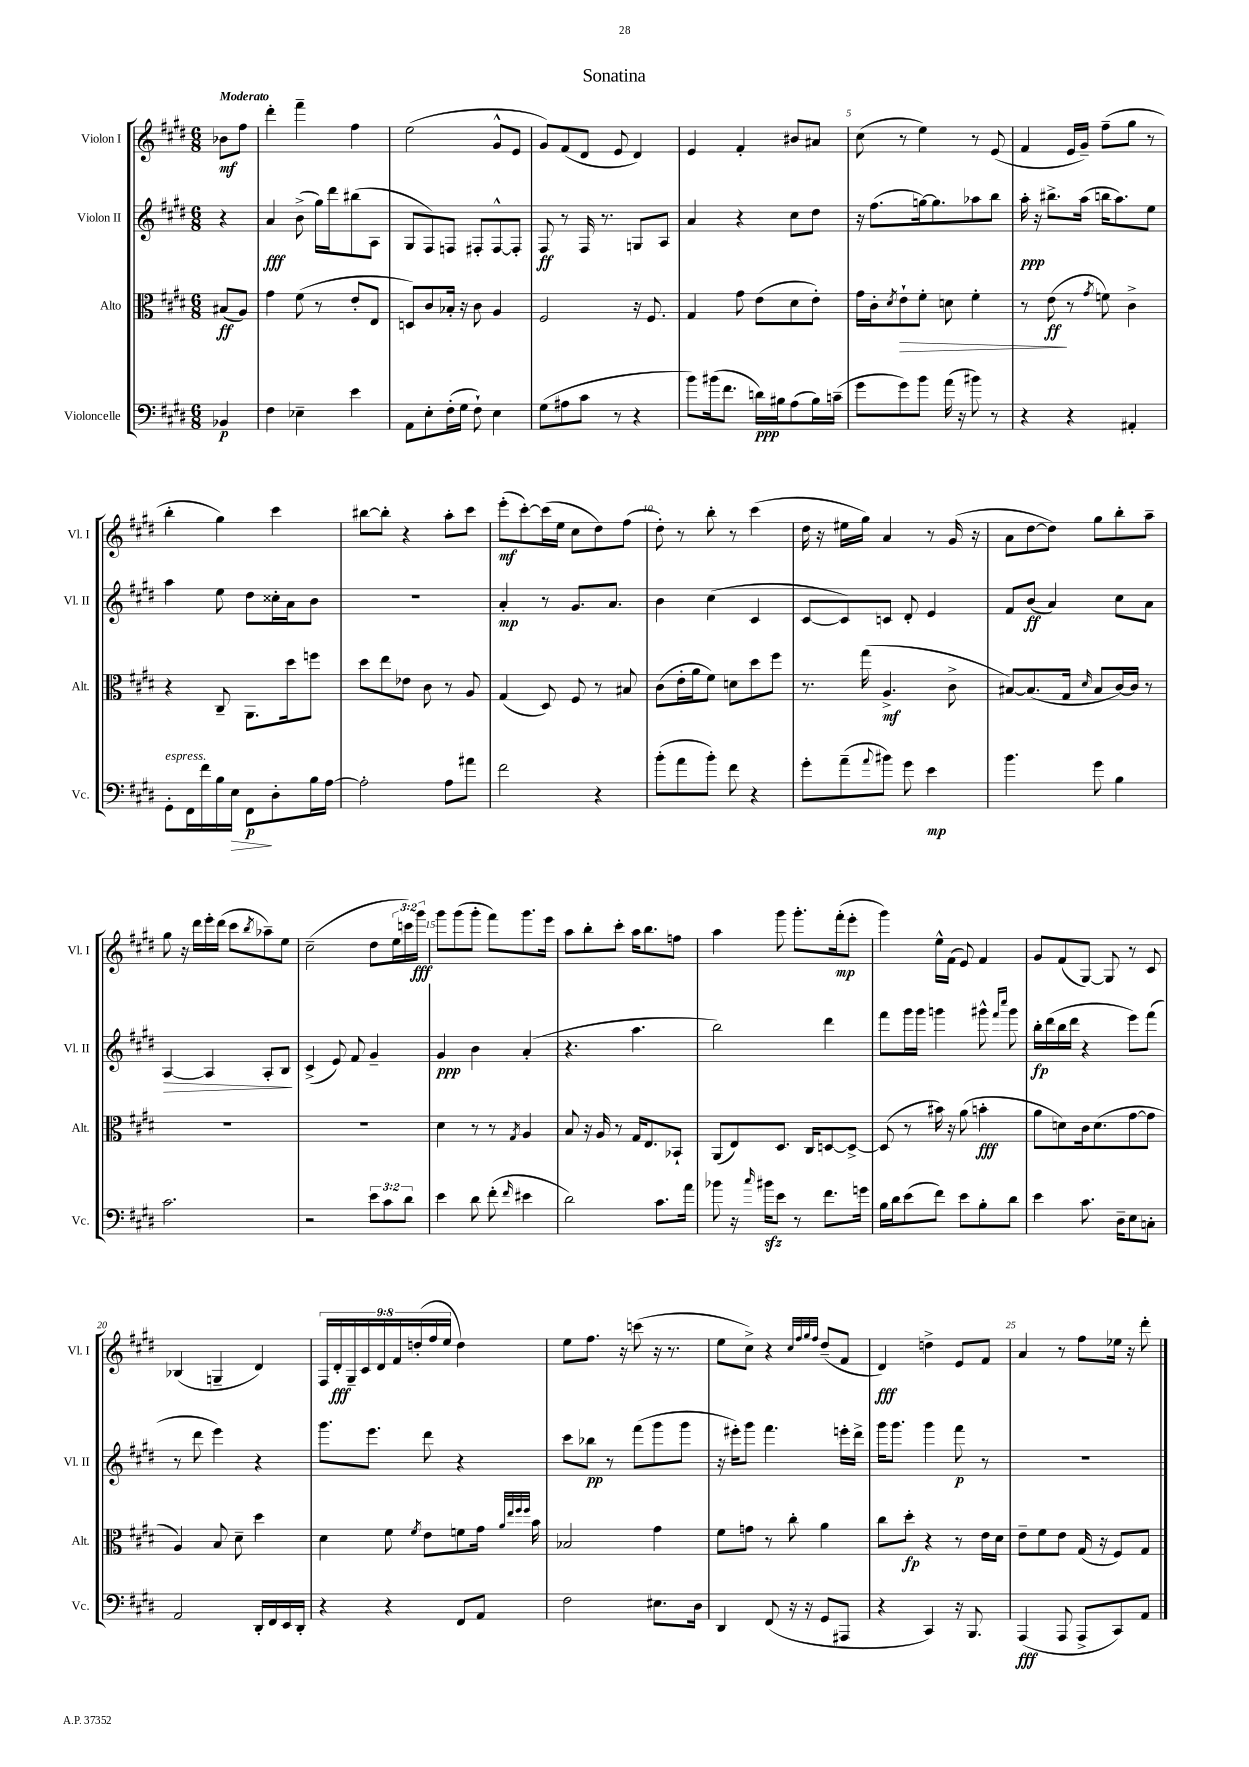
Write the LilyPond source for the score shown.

\header { title = "Sonatina" }
<<
\new StaffGroup <<
\new Staff = "s0" \with { instrumentName = "Violon I" shortInstrumentName = "Vl. I" } {
    \clef treble \key e \major \numericTimeSignature \time 6/8 \override Staff.TupletNumber.text = #tuplet-number::calc-fraction-text \partial 4 \tempo "Moderato"
    bes'8\mf fis''8 |
    dis'''4-. fis'''4-- fis''4 |
    e''2( gis'8-^ e'8 |
    gis'8) fis'8( dis'8 e'8 dis'4) |
    e'4 fis'4-. bis'8 ais'8 |
    cis''8( r8 e''4) r8 e'8( |
    fis'4 e'16 gis'16--) fis''8--( gis''8 r8 |
    b''4-. gis''4) cis'''4 |
    bis''8~ bis''8-. r4 a''8-. cis'''8 |
    e'''8-.\mf( cis'''8~-.) cis'''16( e''16 cis''8 dis''8) fis''8( |
    dis''8-.) r8 b''8-. r8 cis'''4( |
    dis''16 r16 eis''16 gis''16) a'4 r8 gis'16( r16 |
    a'8 dis''8~ dis''8) gis''8 b''8-. a''8-- |
    gis''8 r16 dis'''16 e'''16-. dis'''16( cis'''8 \acciaccatura { b''8 } aes''8--) e''8 |
    cis''2--( dis''8 \tuplet 3/2 { e''16 c'''16) gis'''16\fff } |
    gis'''8 gis'''8( gis'''8-. fis'''8) gis'''8. e'''16 |
    a''8 b''8-. cis'''8-. a''16 b''8. f''8 |
    a''4 gis'''8 gis'''8.-. fis'''16-.\mp( e'''8-. |
    gis'''4) e''16-^ fis'16( e'8) fis'4 |
    gis'8 fis'8( gis8~) gis8 r8 cis'8 |
    bes4( g4-- dis'4) |
    \tuplet 9/8 { fis16 dis'16-.\fff gis16-- cis'16 dis'16 fis'16 d''16-.( fis''16 e''16 } d''4) |
    e''8 fis''8. r16 c'''8( r16 r8. |
    e''8 cis''8->) r4 \grace { cis''32 fis''32 gis''32 fis''32 } dis''8--( fis'8 |
    dis'4\fff) d''4-> e'8 fis'8 |
    a'4 r8 fis''8 ees''16 r16 dis'''8-. \bar "|." |
}
\new Staff = "s1" \with { instrumentName = "Violon II" shortInstrumentName = "Vl. II" } {
    \clef treble \key e \major \numericTimeSignature \time 6/8 \partial 4
    r4 |
    a'4\fff b'8->( gis''16) dis'''16 bis''8( a8 |
    gis8 fis8) f8 fis8-. fis8~-^ fis8-. |
    fis8\ff r8 fis16 r8. g8 a8 |
    a'4 r4 cis''8 dis''8 |
    r16 fis''8.( g''16~) g''8. aes''8 b''8 |
    a''16-.\ppp r16 bis''8.-> a''16( b''16 a''8.) e''8 |
    a''4 e''8 dis''8 cisis''16-. a'16 b'8 |
    R2. |
    a'4-.\mp r8 gis'8. a'8. |
    b'4 cis''4( cis'4 |
    cis'8~ cis'8) c'8 dis'8-. e'4 |
    fis'8 b'8\ff( a'4) cis''8 a'8 |
    a4~\> a4 a8-. b8\! |
    cis'4->( e'8) fis'8 gis'4-- |
    gis'4\ppp b'4 a'4-.( |
    r4. a''4. |
    b''2) dis'''4 |
    fis'''8 gis'''16 gis'''16 g'''4 gis'''8-^ \grace { fis'''16 cis''''16 } gis'''8 |
    b''16-.\fp dis'''16( b''16 dis'''16 r4 e'''8) fis'''8( |
    r8 dis'''8 e'''4) r4 |
    gis'''8. e'''8. dis'''8 r4 |
    cis'''8 bes''8\pp r8 fis'''8( gis'''8 gis'''8 |
    r16 eis'''16-.) gis'''8 fis'''4. e'''16-. dis'''16-> |
    gis'''16 gis'''8. gis'''4 fis'''8\p r8 |
    R2. \bar "|." |
}
\new Staff = "s2" \with { instrumentName = "Alto" shortInstrumentName = "Alt." } {
    \clef alto \key e \major \numericTimeSignature \time 6/8 \partial 4
    bis8\ff( a8) |
    gis'4 fis'8( r8 e'8-. e8 |
    d8) cis'8 bes16-. r16 cis'8 a4 |
    fis2 r16 fis8. |
    gis4 gis'8 e'8( dis'8 e'8-.) |
    gis'16 cis'16-. \acciaccatura { dis'8 } e'8-!\> fis'8-. d'8 fis'4-. |
    r8 e'8\ff\!( r8 \acciaccatura { gis'8 } f'8) cis'4-> |
    r4 cis8-- a,8. dis''16 f''8 |
    dis''8 e''8 ees'8 cis'8 r8 a8 |
    gis4( dis8) fis8 r8 bis8 |
    cis'8( e'16-. a'16 fis'8) d'8 dis''8 fis''8 |
    r8. gis''16( a4.->\mf cis'8-> |
    bis8~) bis8.( gis16 \grace { dis'16 } bis8 cis'16~) cis'16 r8 |
    R2. |
    R2. |
    dis'4 r8 r8 \acciaccatura { gis8 } a4 |
    b8 r16 a16 r8 gis16 e8. bes,8-! |
    a,8( e8) dis8. cis16 d8~ d8~-> |
    d8( r8 bis'16) r16 a'8( b'4-.\fff |
    a'8 d'8) cis'16 d'8.( gis'8~ gis'8 |
    a4) b8 dis'8-- dis''4 |
    dis'4 fis'8 \acciaccatura { fis'8 } e'8 f'8 gis'16 \grace { a'32 e''32 fis''32 fis''32 } b'16 |
    bes2 gis'4 |
    fis'8 g'8 r8 cis''8-. a'4 |
    cis''8 dis''8-.\fp r4 r8 e'16 dis'16 |
    e'8-- fis'8 e'8 gis16( r16 fis8) gis8 \bar "|." |
}
\new Staff = "s3" \with { instrumentName = "Violoncelle" shortInstrumentName = "Vc." } {
    \clef bass \key e \major \numericTimeSignature \time 6/8 \override Staff.TupletNumber.text = #tuplet-number::calc-fraction-text \partial 4
    bes,4\p |
    fis4 ees4-- e'4 |
    a,8 e8-. fis16-.( gis16 fis8-!) e4 |
    gis8( ais8 cis'8 r8 r4 |
    b'8) bis'16( fis'8. d'16\ppp) bis16 a8( bis16) c'16--( |
    gis'8 gis'8) b'8 a'16( r16 bis'8) r8 |
    r4 r4 ais,4-. |
    gis,8-.^\markup { \italic "espress." } fis,16 fis'16 b16 e16\> fis,8\p\! dis8-. b16 a16~ |
    a2-. a8 ais'8 |
    fis'2 r4 |
    b'8-.( a'8 b'8-.) fis'8 r4 |
    gis'8-. a'8--( \appoggiatura { a'8 } bis'8) gis'8 e'4\mp |
    b'4. gis'8 b4 |
    cis'2. |
    r2 \tuplet 3/2 { e'8 cis'8 dis'8 } |
    e'4 dis'8 fis'8-.( \grace { fis'16 } eis'4 |
    dis'2) cis'8. a'16 |
    bes'8 r16 \grace { cis''16 } bis'16\sfz e'8 r8 fis'8. g'16 |
    b16 dis'16 e'8( fis'8) e'8 b8-. dis'8 |
    e'4 cis'8. dis16-- e8 c8-. |
    a,2 dis,16-. fis,16 e,16 dis,16-. |
    r4 r4 fis,8 a,8 |
    fis2 eis8. dis16 |
    dis,4 fis,8( r16 r16 gis,8 ais,,8 |
    r4 cis,4) r16 b,,8. |
    a,,4\fff( a,,8 a,,8-> cis,8) a,8 \bar "|." |
}
>>
>>
\layout { \context { \Score \override BarNumber.break-visibility = ##(#f #t #t) barNumberVisibility = #(every-nth-bar-number-visible 5) } }
